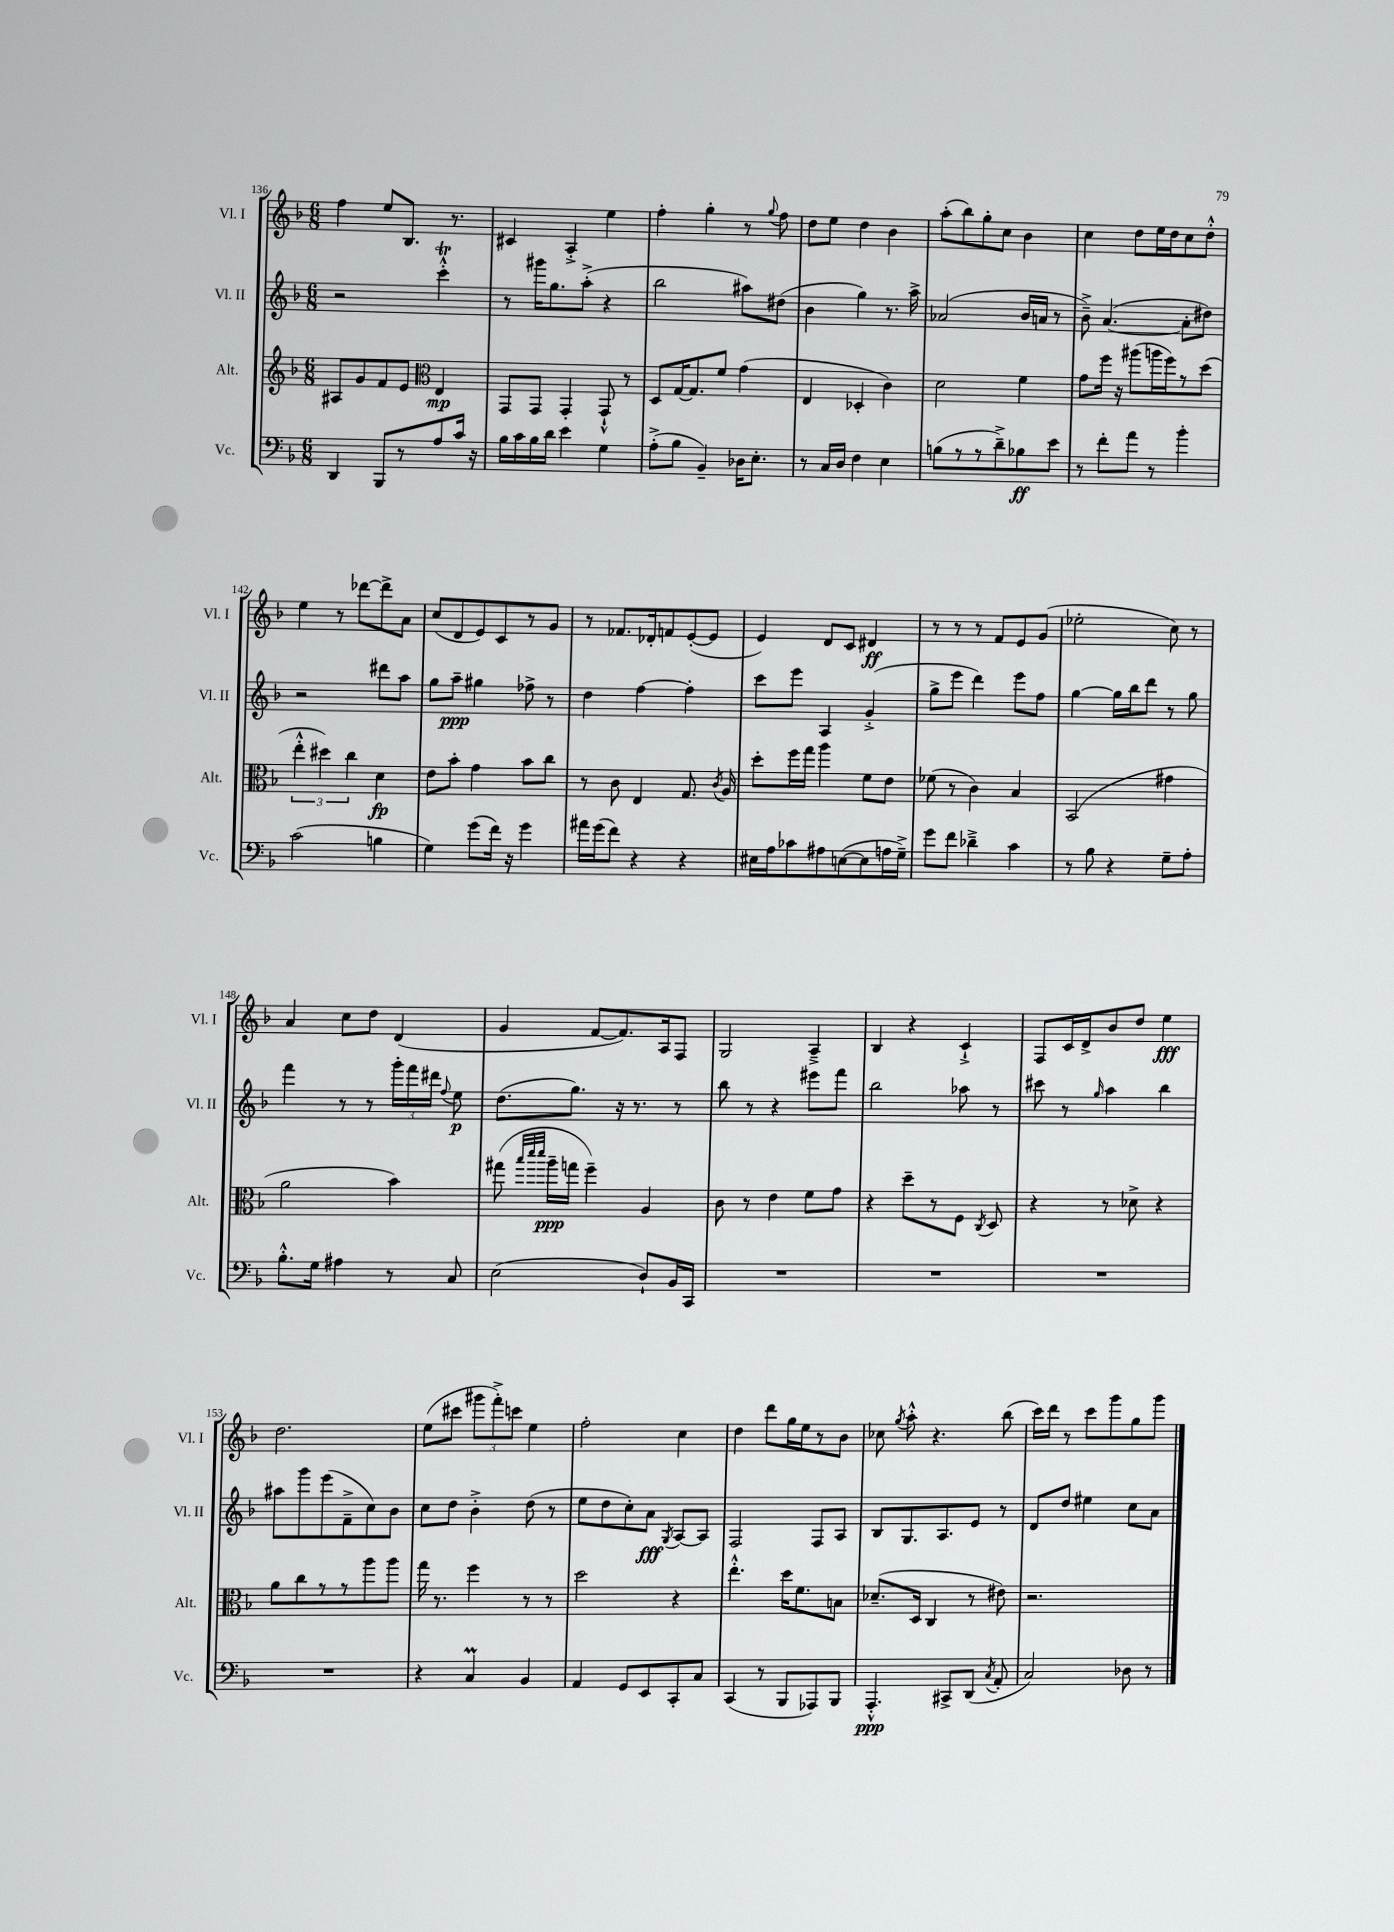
<<
\new StaffGroup <<
\new Staff = "s0" \with { instrumentName = "Vl. I" shortInstrumentName = "Vl. I" } {
    \clef treble \key f \major \numericTimeSignature \time 6/8
    \autoBeamOff f''4 e''8[ bes8.] r8. |
    cis'4 a4-.-> e''4 |
    f''4-. g''4-. r8 \appoggiatura { g''8 } f''8 |
    d''8[ e''8] d''4 bes'4 |
    a''8[-.( bes''8) g''8-. c''8] bes'4 |
    c''4 d''8[ e''16 d''16 c''8 d''8]-.-^ |
    e''4 r8 des'''8[~ des'''8-> a'8] |
    c''8[( d'8 e'8) c'8 r8 g'8] |
    r8 fes'8.[ des'16-. f'8 e'8~-.( e'8] |
    e'4) d'8[ c'8] dis'4\ff |
    r8 r8 r8 f'8[ e'8 g'8]( |
    ees''2-. c''8) r8 |
    a'4 c''8[ d''8] d'4( |
    g'4 f'8[~ f'8.) a16 f8] |
    g2 a4---> |
    bes4 r4 c'4-!-> |
    f8[ c'16 d'16-> bes'8 d''8] e''4\fff |
    d''2. |
    e''8[( cis'''8] \tuplet 3/2 { gis'''8[ f'''8-.->) c'''8] } e''4 |
    f''2-. c''4 |
    d''4 d'''8[ g''16 e''16 r8 bes'8] |
    ces''8 \acciaccatura { g''8 } a''8-.-^ r4. bes''8( |
    c'''16[) d'''16] r8 c'''8[ g'''8 g''8 g'''8] \bar "|." |
}
\new Staff = "s1" \with { instrumentName = "Vl. II" shortInstrumentName = "Vl. II" } {
    \clef treble \key f \major \numericTimeSignature \time 6/8
    \autoBeamOff r2 c'''4-.-^\trill |
    r8 gis'''16[ g''8. a''8]-.->( r4 |
    bes''2 ais''8[) dis''8]( |
    bes'4 g''4) r8. a''16-> |
    aes'2( bes'16[ a'16] r8 |
    bes'8--->) a'4.~( a'8[-. dis''8]) |
    r2 dis'''8[ a''8] |
    g''8[ a''8]--\ppp gis''4 fes''8-> r8 |
    d''4 f''4~ f''4-. |
    c'''8[ e'''8] a4 g'4-.->( |
    g''8[-> e'''8] d'''4) e'''8[ f''8] |
    g''4~ g''16[ bes''16 d'''8] r8 g''8 |
    f'''4 r8 r8 \tuplet 3/2 { g'''16[-. f'''16 dis'''16] } \appoggiatura { f''8 } e''8\p |
    d''8.[( g''8.]) r16 r8. r8 |
    bes''8 r8 r4 eis'''8[ f'''8] |
    bes''2 aes''8 r8 |
    cis'''8 r8 \grace { g''16 } a''4 bes''4 |
    ais''8[ g'''8 e'''8( f'8---> c''8) bes'8] |
    c''8[ d''8] bes'4-.-> d''8( r8 |
    e''8[ d''8 c''8-.) a'8]\fff \acciaccatura { g8 } a8[~ a8] |
    f2 f8[ a8] |
    bes8[ g8. a8. e'8] r8 |
    d'8[ d''8] eis''4 c''8[ a'8] \bar "|." |
}
\new Staff = "s2" \with { instrumentName = "Alt." shortInstrumentName = "Alt." } {
    \clef treble \key f \major \numericTimeSignature \time 6/8
    \autoBeamOff ais8[ g'8 f'8 e'8] \clef alto e4\mp |
    g,8[ g,8] g,4-. g,8-!-^ r8 |
    d8[ g16~ g8. f'8] g'4( |
    e4 des4-. c'4) |
    d'2 f'4 |
    g'8[ f''16] r16 ais''8[( a''16 f''16) r8 d''8]( |
    \tuplet 3/2 { e''4-.-^ dis''4) c''4 } d'4\fp |
    e'8[ bes'8]-. g'4 bes'8[ c''8] |
    r8 c'8 e4 g8. \acciaccatura { c'8 } a16 |
    d''8[-. f''16 g''16] a''4 f'8[ e'8] |
    fes'8( r8 c'4) bes4 |
    bes,2( gis'4 |
    a'2 bes'4) |
    gis''8( \grace { bes''32[ d'''32 d'''32] } a''16[--\ppp g''16] f''4--) a4 |
    c'8 r8 e'4 f'8[ g'8] |
    r4 d''8[-- r8 f8] \acciaccatura { c8 } d8 |
    r4 r8 des'8-> r4 |
    a'8[ c''8 r8 r8 a''8 a''8] |
    g''16 r8. f''4 r8 r8 |
    d''2 r4 |
    e''4.-.-^ d''16[ f'8. b8] |
    des'8.[--( d16] c4 r8 eis'8) |
    r2. \bar "|." |
}
\new Staff = "s3" \with { instrumentName = "Vc." shortInstrumentName = "Vc." } {
    \clef bass \key f \major \numericTimeSignature \time 6/8
    \autoBeamOff d,4 bes,,8[ r8 a8 c'16] r16 |
    bes16[ c'16 bes16 d'16] e'4 g4 |
    a8[-.->( bes8] bes,4--) des16[ e8.]-. |
    r8 c16[ d16] f4 e4 |
    b8[( r8 r8 d'8--->) bes8\ff e'8] |
    r8 f'8[-. a'8] r8 bes'4-. |
    c'2( b4 |
    g4) g'8[( f'16]) r16 g'4 |
    ais'16[ g'16( f'8]) r4 r4 |
    eis16[ a16 ces'8 ais8 e8~( e8 a16 g16]--->) |
    g'8[ f'8] des'4---> c'4 |
    r8 bes8 r4 g8[-- a8]-. |
    bes8.[-.-^ g16] ais4 r8 c8 |
    e2( d8[-!) bes,16 c,16] |
    R2. |
    R2. |
    R2. |
    R2. |
    r4 c4\prall bes,4 |
    a,4 g,8[ e,8 c,8-. c8] |
    c,4( r8 bes,,8[ aes,,8) bes,,8] |
    a,,4.-.-^\ppp cis,8[-> d,8]( \acciaccatura { c8 } a,8-. |
    c2) des8 r8 \bar "|." |
}
>>
>>
\layout { \context { \Score currentBarNumber = #136 } }
